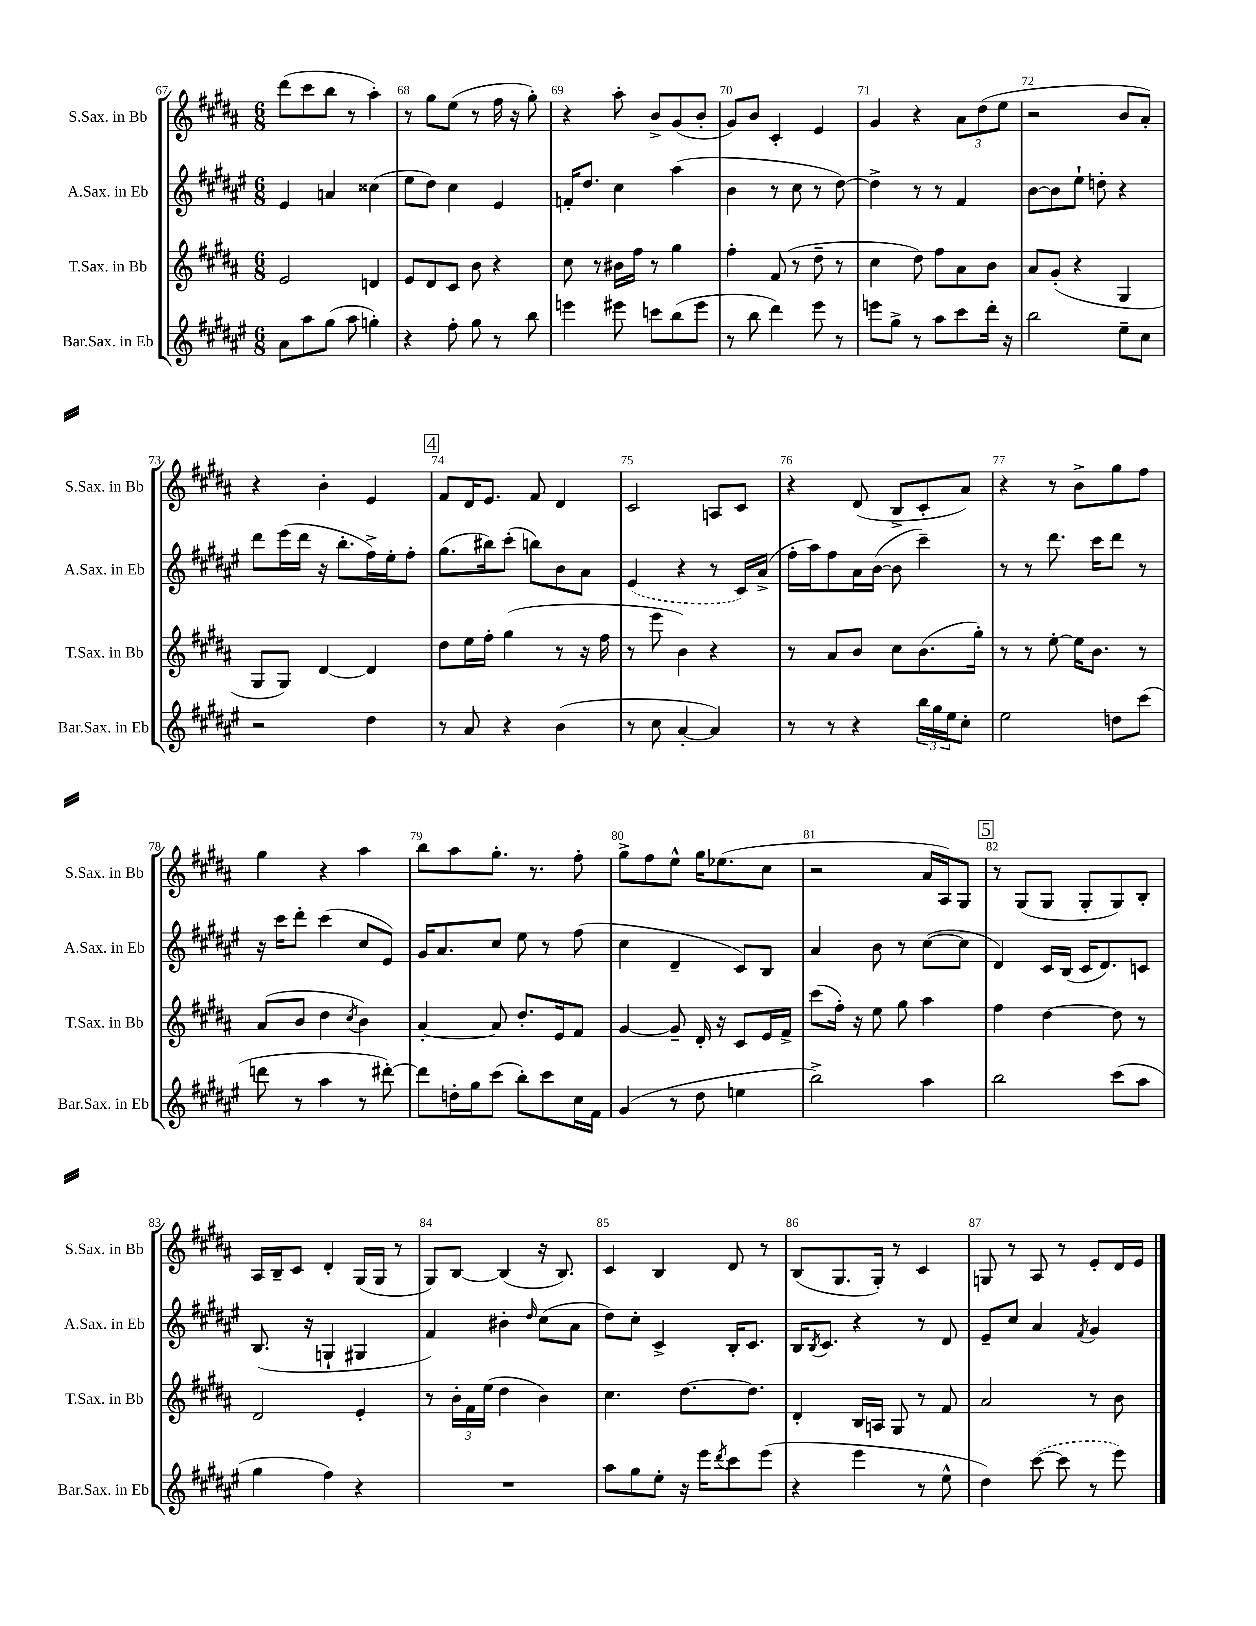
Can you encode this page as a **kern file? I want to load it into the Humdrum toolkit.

**kern	**kern	**kern	**kern
*staff4	*staff3	*staff2	*staff1
*clefG2	*clefG2	*clefG2	*clefG2
*k[f#c#g#d#a#e#]	*k[f#c#g#d#a#]	*k[f#c#g#d#a#e#]	*k[f#c#g#d#a#]
*M6/8	*M6/8	*M6/8	*M6/8
8a#\L	2e/	4e#/	(8ddd#\L
8aa#\	.	.	8ccc#\
(8gg#\J	.	4a/	8bb\J
8aa#\	.	.	8r
4gg'\)	4d/	(4cc##\	4aa#'\)
=	=	=	=
4r	8e/L	8ee#\L	8r
.	8d#/	8dd#\J)	8gg#\L
8ff#'\	8c#/J	4cc#\	(8ee\J
8gg#\	8b\	.	8r
8r	4r	4e#/	16ff#\
.	.	.	16r
8bb\	.	.	8gg#'\)
=	=	=	=
4eee\	8cc#\	16f'/LK	4r
.	.	8.dd#/J	.
.	8r	.	.
8eee#\	16b#\LL	4cc#\	8aa#'\
.	16ff#\JJ	.	.
8ccc\L	8r	.	8b^/L
(8bb\	4gg#\	(4aa#\	(8g#/
8eee#\J	.	.	8b'/J
=	=	=	=
8r	4ff#'\	4b\	8g#/L)
8bb\	.	.	8b/J
4ddd#\)	(8f#/	8r	4c#'/
.	8r	8cc#\	.
8eee#\	8dd#~\	8r	4e/
8r	8r	[8dd#\)	.
=	=	=	=
8eee\L	4cc#\	4dd#^\]	4g#/
8gg#^\J	.	.	.
8r	8dd#\)	8r	4r
8aa#\L	8ff#\L	8r	.
8ccc#\	8a#\	4f#/	12a#\L
.	.	.	(12dd#\
16ddd#'\Jk	8b\J	.	.
.	.	.	12ee\J
16r	.	.	.
=	=	=	=
2bb\	8a#/L	[8b\L	2r
.	(8g#'/J	8b\]	.
.	4r	8ee#`\J	.
.	.	8dd'\	.
8ee#~\L	4G#/	4r	8b/L
8cc#\J	.	.	8a#'/J)
=	=	=	=
2r	8G#/L	8ddd#\L	4r
.	8G#/J)	(16eee#\L	.
.	.	16ddd#\JJ	.
.	[4d#/	16r	4b'\
.	.	8.bb'\L	.
4dd#\	4d#/]	16ff#^\L)	4e/
.	.	16ee#'\J	.
.	.	8ff#'\J	.
=	=	=	=
8r	8dd#\L	(8.gg#\L	8f#/L
8a#/	16ee\L	.	16d#/K
.	16ff#'\JJ	16bb#\k)	8.e/J
4r	(4gg#\	(8ccc#'\J	.
.	.	8bb\L)	8f#/
(4b\	8r	8b\	4d#/
.	16r	8a#\J	.
.	16ff#\	.	.
=	=	=	=
8r	8r	(4e#/	2c#/
8cc#\	8eee\	.	.
[4a#'/	4b\)	4r	.
4a#/])	4r	8r	8A/L
.	.	16c#/LL)	8c#/J
.	.	(16a#^/JJ	.
=	=	=	=
8r	8r	16ff#'\LL	4r
.	.	16aa#\J)	.
8r	8a#/L	8ff#\	.
4r	8b/J	16a#\L	(8d#/
.	.	([16b\JJ	.
.	8cc#\L	8b\]	8B^/L
24bb\LL	(8.b\	4ccc#~\)	8c#'/
24gg#\	.	.	.
24ee#\J	.	.	.
8cc#'\J	.	.	8a#/J)
.	16gg#'\Jk)	.	.
=	=	=	=
2ee#\	8r	8r	4r
.	8r	8r	.
.	[8ee'\	8.ddd#\	8r
.	16ee\]LK	.	8b^\L
.	8.b\J	16ccc#\LK	.
8dd\L	.	8ddd#\J	8gg#\
(8ccc#\J	8r	8r	8ff#\J
=	=	=	=
8ddd\	(8a#/L	16r	4gg#\
.	.	16ccc#\LK	.
8r	8b/J	8ddd#'\J	.
4aa#\	4dd#\	(4ccc#\	4r
.	8qcc#/	.	.
8r	4b\)	8cc#/L	4aa#\
[8ddd#'\)	.	8e#/J)	.
=	=	=	=
8ddd#\]L	[4a#'/	16g#/LK	8bb\L
.	.	8.a#/	.
16dd'\L	.	.	8aa#\
16gg#\J	.	.	.
(8ccc#\J	8a#/]	8cc#/J	8.gg#'\J
8bb'\L)	8.dd#'/L	8ee#\	.
.	.	.	8.r
8ccc#\	.	8r	.
.	16e/k	.	.
16cc#\L	8f#/J	(8ff#\	8ff#'\
16f#\JJ	.	.	.
=	=	=	=
(4g#/	[4g#/	4cc#\	8gg#^\L
.	.	.	8ff#\
8r	8g#~/]	4d#~/	8ee^^\J
8dd#\	16d#'/	.	16gg#\LK
.	16r	.	(8.ee-\
4ee\	8c#/L	8c#/L)	.
.	16e/L	8B/J	8cc#\J
.	16f#^/JJ	.	.
=	=	=	=
2bb^\)	(8ccc#\L	4a#/	2r
.	16ff#'\Jk)	.	.
.	16r	.	.
.	8ee\	8b\	.
.	8gg#\	8r	.
4aa#\	4aa#\	([8cc#\L	16a#/LL
.	.	.	16A#/J)
.	.	8cc#\]J	8G#/J
=	=	=	=
2bb\	4ff#\	4d#/)	8r
.	.	.	(8G#/L
.	[4dd#\	16c#/LL	8G#/J
.	.	(16B/JJ	.
.	.	16c#/LK	8G#'/L
.	.	8.d#/)	.
(8ccc#\L	8dd#\]	.	8G#/)
8aa#\J	8r	8c/J	8B'/J
=	=	=	=
4gg#\	2d#/	(8.B/	16A#/LL
.	.	.	16B~/J
.	.	.	8c#/J
.	.	16r	.
4ff#\)	.	4G`/	4d#'/
4r	4e'/	4G#/	(16G#/LL
.	.	.	16G#/JJ
.	.	.	8r
=	=	=	=
2.r	8r	4f#/)	8G#/L)
.	24b'\LL	.	[8B/J
.	24f#\	.	.
.	(24ee\JJ	.	.
.	4dd#\	4b#'\	(4B/]
.	.	16qqdd#/	.
.	4b\)	(8cc#\L	16r
.	.	.	8.B/)
.	.	8a#\J	.
=	=	=	=
8aa#\L	4.cc#\	8dd#\L)	4c#/
8gg#\	.	8cc#'\J	.
8ee#'\J	.	4c#^/	4B/
16r	[8.dd#\L	.	.
16eee#\LK	.	.	.
8qddd#/	.	.	.
8ccc#\	.	16B'/LK	8d#/
.	8.dd#\]J	8.c#/J	.
(8eee#\J	.	.	8r
=	=	=	=
4r	4d#'/	16B/LK	(8B/L
.	.	8qB/	.
.	.	8.c#/J	.
.	.	.	8.G#/
4eee#\	16B/LL	4r	.
.	16A/JJ	.	16G#'/Jk)
.	8G#/	.	8r
8r	8r	8r	4c#/
8ee#^^\	8f#/	8d#/	.
=	=	=	=
4dd#\)	2a#/	8e#~/L	8G/
.	.	8cc#/J	8r
([8ccc#\	.	4a#/	8A#/
8ccc#\]	.	.	8r
.	.	8qf#/	.
8r	8r	4g#/	8e'/L
8eee#\)	8b\	.	16d#/L
.	.	.	16e/JJ
==	==	==	==
*-	*-	*-	*-
